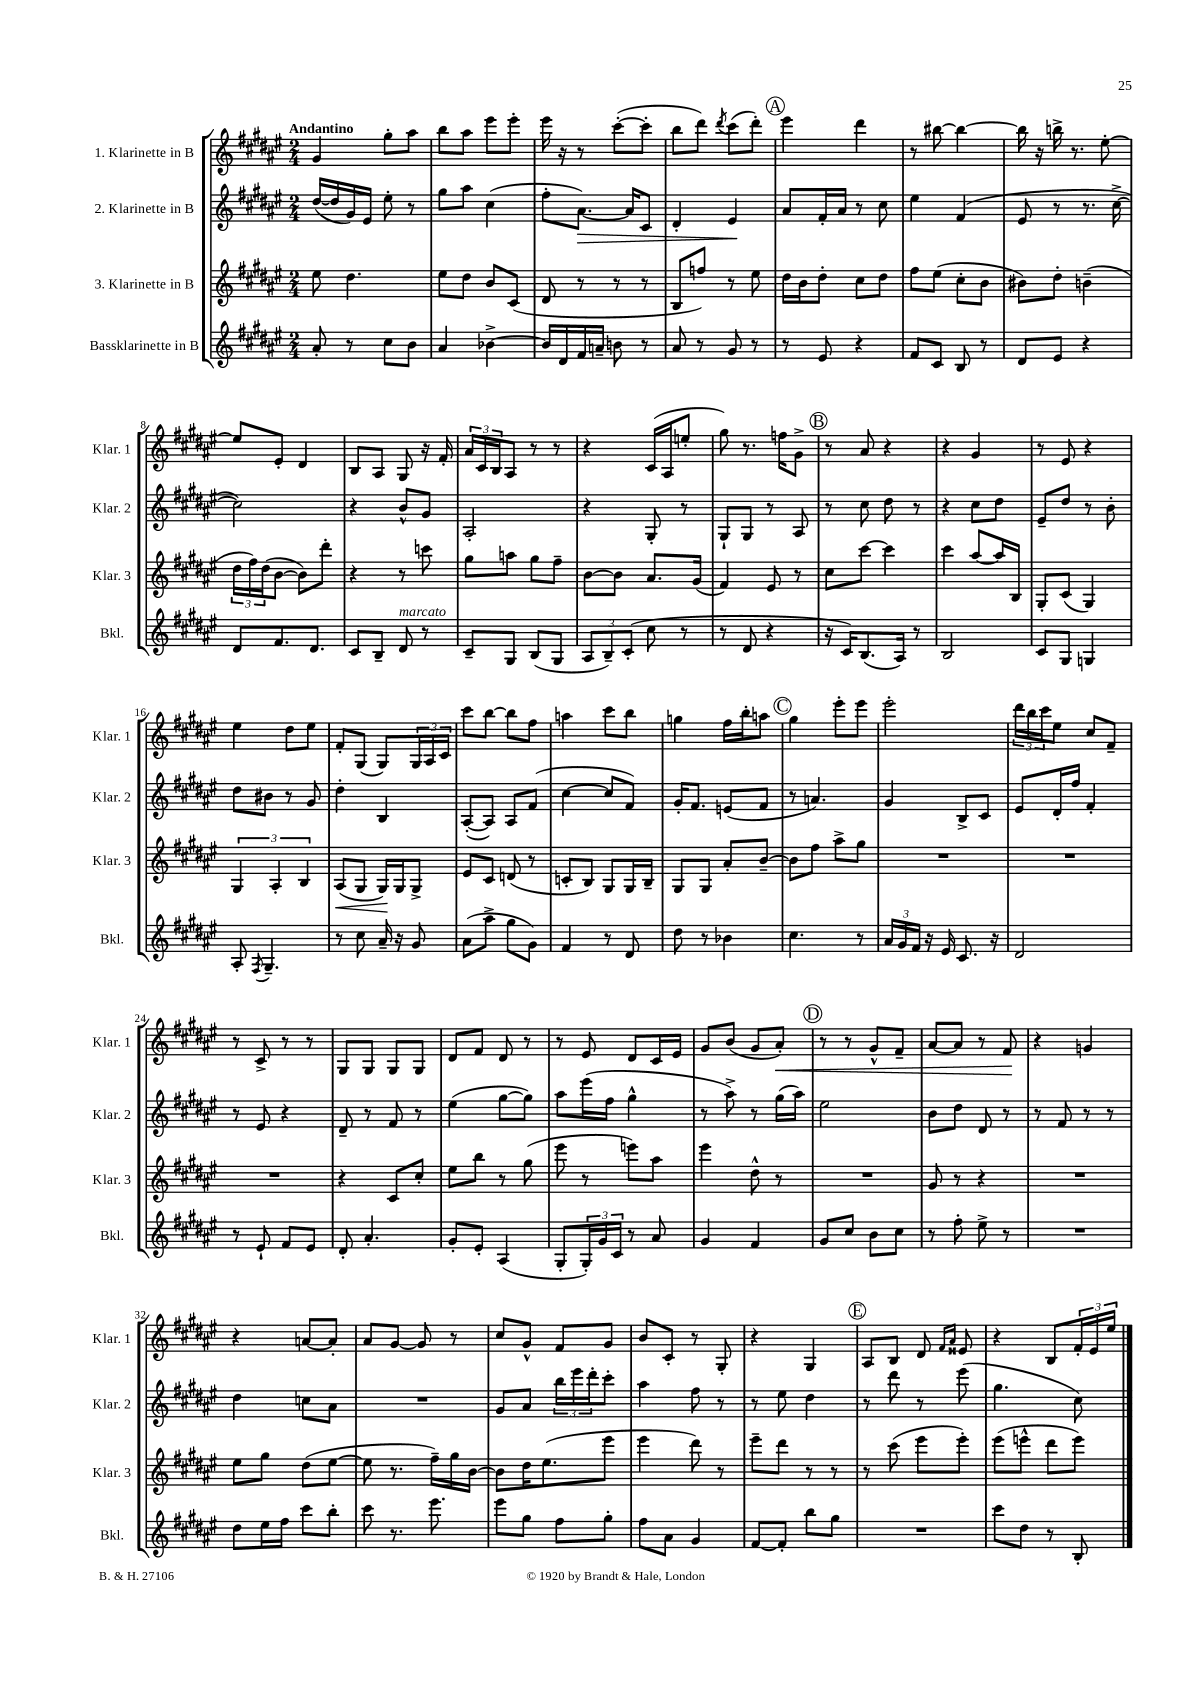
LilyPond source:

<<
\new StaffGroup <<
\new Staff = "s0" \with { instrumentName = "1. Klarinette in B" shortInstrumentName = "Klar. 1" } {
    \clef treble \key fis \major \numericTimeSignature \time 2/4 \tempo "Andantino"
    gis'4 gis''8-. ais''8 |
    b''8 ais''8 eis'''8 eis'''8-. |
    eis'''16 r16 r8 cis'''8~-.( cis'''8-. |
    b''8 dis'''8) \acciaccatura { dis'''8 } cis'''8( dis'''8-.) |
    \mark \markup { \circle "A" } eis'''4 dis'''4 |
    r8 bis''8~ bis''4~ |
    bis''16 r16 b''16-> r8. eis''8~-. |
    eis''8 eis'8-. dis'4 |
    b8 ais8 gis8 r16 fis'16-. |
    \tuplet 3/2 { ais'16 cis'16 b16 } ais8 r8 r8 |
    r4 cis'16( ais16 e''8-. |
    gis''8) r8. f''16 gis'8-> |
    \mark \markup { \circle "B" } r8 ais'8 r4 |
    r4 gis'4 |
    r8 eis'8 r4 |
    eis''4 dis''8 eis''8 |
    fis'8-. gis8( gis8) \tuplet 3/2 { gis16 ais16 cis'16 } |
    cis'''8 b''8~ b''8 fis''8 |
    a''4 cis'''8 b''8 |
    g''4 fis''16 b''16-. a''8 |
    \mark \markup { \circle "C" } gis''4 eis'''8-. eis'''8 |
    eis'''2-. |
    \tuplet 3/2 { dis'''16 b''16 cis'''16 } eis''8 cis''8 fis'8-- |
    r8 cis'8-> r8 r8 |
    gis8 gis8 gis8 gis8 |
    dis'8 fis'8 dis'8 r8 |
    r8 eis'8 dis'8 cis'16 eis'16 |
    gis'8 b'8( gis'8 ais'8-.\<) |
    \mark \markup { \circle "D" } r8 r8 gis'8-^ fis'8-- |
    ais'8~ ais'8 r8 fis'8\! |
    r4 g'4 |
    r4 a'8~ a'8-. |
    ais'8 gis'8~ gis'8 r8 |
    cis''8 gis'8-^ fis'8 gis'8 |
    b'8 cis'8-. r8 gis8-. |
    r4 gis4 |
    \mark \markup { \circle "E" } ais8 b8 dis'8 \grace { fis'16 ais'16 } eisis'8 |
    r4 b8 \tuplet 3/2 { fis'16-. eis'16 eis''16 } \bar "|." |
}
\new Staff = "s1" \with { instrumentName = "2. Klarinette in B" shortInstrumentName = "Klar. 2" } {
    \clef treble \key fis \major \numericTimeSignature \time 2/4
    dis''16~( dis''16 gis'16) eis'16 eis''8-. r8 |
    gis''8 ais''8 cis''4( |
    fis''8-. ais'8.~\>) ais'16 cis'8 |
    dis'4-. eis'4\! |
    \mark \markup { \circle "A" } ais'8 fis'16-. ais'16 r8 cis''8 |
    eis''4 fis'4( |
    eis'8 r8 r8. cis''16~-> |
    cis''2) |
    r4 b'8-^ gis'8 |
    ais2-. |
    r4 gis8-. r8 |
    gis8-! gis8 r8 ais8 |
    \mark \markup { \circle "B" } r8 cis''8 dis''8 r8 |
    r4 cis''8 dis''8 |
    eis'8-- dis''8 r8 b'8-. |
    dis''8 bis'8 r8 gis'8 |
    dis''4-. b4 |
    ais8~-.( ais8) ais8 fis'8( |
    cis''4~ cis''8 fis'8) |
    gis'16-. fis'8. e'8( fis'8 |
    \mark \markup { \circle "C" } r8 a'4.) |
    gis'4 b8-> cis'8 |
    eis'8 dis'16-. fis''16 fis'4-. |
    r8 eis'8 r4 |
    dis'8-- r8 fis'8 r8 |
    eis''4( gis''8~ gis''8) |
    ais''8 eis'''16( fis''16 gis''4-^ |
    r8 ais''8->) r8 gis''16( ais''16) |
    \mark \markup { \circle "D" } eis''2 |
    b'8 dis''8 dis'8 r8 |
    r8 fis'8 r8 r8 |
    dis''4 c''8 ais'8 |
    R2 |
    gis'8 ais'8 \tuplet 3/2 { b''16 eis'''16 dis'''16-. } cis'''8-. |
    ais''4 fis''8 r8 |
    r8 eis''8 dis''4 |
    \mark \markup { \circle "E" } r8 dis'''8 r8 eis'''8( |
    gis''4. cis''8) \bar "|." |
}
\new Staff = "s2" \with { instrumentName = "3. Klarinette in B" shortInstrumentName = "Klar. 3" } {
    \clef treble \key fis \major \numericTimeSignature \time 2/4
    eis''8 dis''4. |
    eis''8 dis''8 b'8 cis'8( |
    dis'8 r8 r8 r8 |
    b8 f''8) r8 eis''8 |
    \mark \markup { \circle "A" } dis''16 b'16 dis''8-. cis''8 dis''8 |
    fis''8 eis''8( cis''8-. b'8 |
    bis'8) dis''8-. b'4--( |
    \tuplet 3/2 { dis''16 fis''16) dis''16( } b'8~ b'8) dis'''8-. |
    r4 r8 c'''8 |
    gis''8 a''8 gis''8 fis''8-- |
    b'8~ b'8 ais'8. gis'16( |
    fis'4) eis'8 r8 |
    \mark \markup { \circle "B" } cis''8 cis'''8~ cis'''4 |
    cis'''4 ais''8~ ais''16 b16 |
    gis8-. cis'8( gis4) |
    \tuplet 3/2 { gis4 ais4-. b4 } |
    ais8\<( gis8 gis16\!) gis16 gis8-> |
    eis'8 cis'8 d'8( r8 |
    c'8-. b8) gis8 gis16 b16-- |
    gis8 gis8 ais'8-. b'8~-- |
    \mark \markup { \circle "C" } b'8 fis''8 ais''8-> gis''8 |
    R2 |
    R2 |
    R2 |
    r4 cis'8 cis''8-. |
    eis''8 b''8 r8 gis''8( |
    eis'''8 r8 e'''8) ais''8 |
    eis'''4 dis''8-^ r8 |
    \mark \markup { \circle "D" } R2 |
    gis'8 r8 r4 |
    R2 |
    eis''8 gis''8 dis''8( eis''8~ |
    eis''8 r8. fis''16--) gis''16 b'16~ |
    b'8 dis''16 eis''8.( eis'''8 |
    eis'''4 dis'''8) r8 |
    eis'''8-- dis'''8 r8 r8 |
    \mark \markup { \circle "E" } r8 cis'''8( eis'''8 eis'''8-.) |
    eis'''8( e'''8-^ dis'''8 e'''8) \bar "|." |
}
\new Staff = "s3" \with { instrumentName = "Bassklarinette in B" shortInstrumentName = "Bkl." } {
    \clef treble \key fis \major \numericTimeSignature \time 2/4
    ais'8-. r8 cis''8 b'8 |
    ais'4 bes'4~-> |
    bes'16 dis'16 fis'16 a'16-- b'8 r8 |
    ais'8 r8 gis'8 r8 |
    \mark \markup { \circle "A" } r8 eis'8 r4 |
    fis'8 cis'8 b8 r8 |
    dis'8 eis'8 r4 |
    dis'8 fis'8. dis'8. |
    cis'8 b8-- dis'8^\markup { \italic "marcato" } r8 |
    cis'8-- gis8 b8( gis8 |
    \tuplet 3/2 { ais8 b8--) cis'8-.( } cis''8 r8 |
    r8 dis'8 r4 |
    \mark \markup { \circle "B" } r16 cis'16) b8.( ais16) r8 |
    b2 |
    cis'8 gis8 g4 |
    ais8-. \acciaccatura { fis8 } gis4.-- |
    r8 cis''8 ais'16-- r16 gis'8 |
    ais'8( ais''8-> gis''8 gis'8) |
    fis'4 r8 dis'8 |
    dis''8 r8 bes'4 |
    \mark \markup { \circle "C" } cis''4. r8 |
    \tuplet 3/2 { ais'16 gis'16 fis'16 } r16 eis'16 cis'8. r16 |
    dis'2 |
    r8 eis'8-! fis'8 eis'8 |
    dis'8-. ais'4.-. |
    gis'8-. eis'8-. ais4( |
    gis8-. \tuplet 3/2 { gis16-.) gis'16 cis'16 } r8 ais'8 |
    gis'4 fis'4 |
    \mark \markup { \circle "D" } gis'8 cis''8 b'8 cis''8 |
    r8 fis''8-. eis''8-> r8 |
    R2 |
    dis''8 eis''16 fis''16 cis'''8 b''8-. |
    cis'''8 r8. eis'''8. |
    eis'''8 gis''8 fis''8 gis''8-. |
    fis''8 ais'8 gis'4 |
    fis'8~ fis'8-. b''8 gis''8 |
    \mark \markup { \circle "E" } R2 |
    cis'''8 dis''8 r8 b8-. \bar "|." |
}
>>
>>
